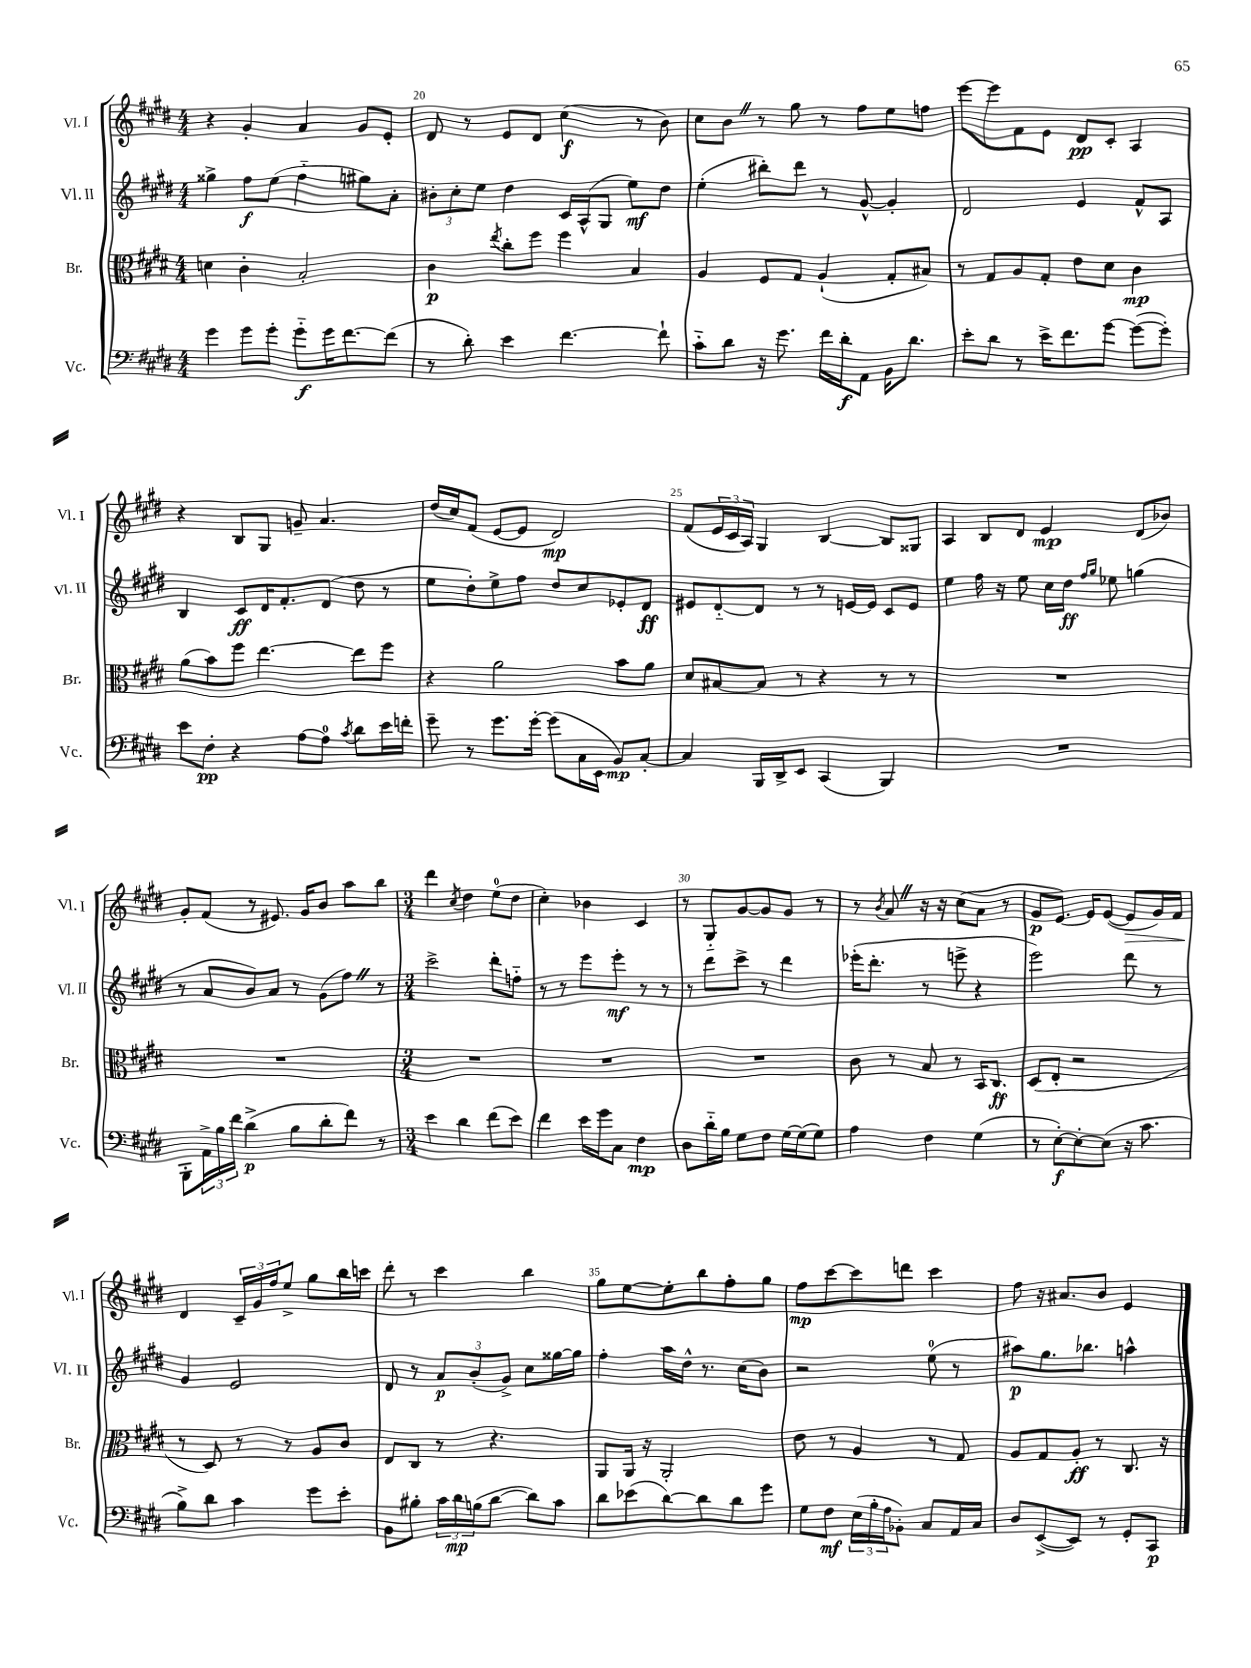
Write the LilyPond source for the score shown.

<<
\new StaffGroup <<
\new Staff = "s0" \with { instrumentName = "Vl. I" shortInstrumentName = "Vl. I" } {
    \clef treble \key e \major \numericTimeSignature \time 4/4
    r4 gis'4-. a'4 gis'8 e'8-. |
    dis'8 r8 e'8 dis'8 cis''4\f( r8 b'8) |
    cis''8 b'8 \once \override BreathingSign.text = \markup { \musicglyph "scripts.caesura.straight" } \breathe r8 gis''8 r8 fis''8 e''8 f''8 |
    e'''8~ e'''8 fis'8 e'8 dis'8\pp cis'8-. a4 |
    r4 b8 gis8 g'8-- a'4. |
    dis''16( cis''16) fis'8( e'8~ e'8 dis'2\mp) |
    fis'8( \tuplet 3/2 { e'16 cis'16 a16) } gis4 b4~ b8 gisis8 |
    a4 b8 dis'8 e'4\mp dis'8( bes'8) |
    gis'8-. fis'8( r8 eis'8.) gis'16 b'8 a''8 b''8 |
    \numericTimeSignature \time 3/4 dis'''4 \acciaccatura { cis''8 } dis''4 e''8-0( dis''8 |
    cis''4-.) bes'4 cis'4 |
    r8 gis8-_ gis'8~ gis'8 gis'8 r8 |
    r8 \acciaccatura { b'8 } a'8 \once \override BreathingSign.text = \markup { \musicglyph "scripts.caesura.straight" } \breathe r16 r16 cis''8( a'8 r8 |
    gis'8\p e'8.~) e'16 e'8~( e'8\> gis'16) fis'16 |
    dis'4\! \tuplet 3/2 { cis'16-- gis'16 fis''16 } e''8-> gis''8 b''16 c'''16 |
    dis'''8-. r8 cis'''4 b''4 |
    gis''8 e''8~ e''8-. b''8 fis''8-. gis''8 |
    fis''8\mp cis'''8~ cis'''8 d'''8 cis'''4 |
    fis''8 r16 ais'8. b'8 e'4 \bar "|." |
}
\new Staff = "s1" \with { instrumentName = "Vl. II" shortInstrumentName = "Vl. II" } {
    \clef treble \key e \major \numericTimeSignature \time 4/4
    gisis''4-> fis''8\f e''8( fis''4-_ gis''8) a'8-. |
    \tuplet 3/2 { bis'8-. cis''8-. e''8 } dis''4 cis'16 a16-^( gis8 e''8\mf) dis''8 |
    e''4-.( bis''8-.) dis'''8 r8 gis'8~-^ gis'4-. |
    dis'2 e'4 fis'8-^ a8 |
    b4 cis'8\ff dis'16 fis'8.-. dis'8( dis''8 r8 |
    e''8 dis''8-.) e''8-> fis''8 dis''8 cis''8 ees'8-. dis'8\ff |
    eis'8 dis'8~-_ dis'8 r8 r8 e'16~ e'16 cis'8 e'8 |
    e''4 fis''16 r16 e''8 cis''16 dis''16\ff \grace { fis''16 gis''16 } ees''8 g''4( |
    r8 a'8 b'8) a'8 r8 gis'8( fis''8) \once \override BreathingSign.text = \markup { \musicglyph "scripts.caesura.straight" } \breathe r8 |
    \numericTimeSignature \time 3/4 cis'''2-> dis'''8-. f''8-_ |
    r8 r8 e'''8 e'''8-.\mf r8 r8 |
    r8 dis'''8 cis'''8-> r8 dis'''4 |
    ees'''16-.( dis'''8.-. r8 e'''8-> r4 |
    e'''2) dis'''8 r8 |
    gis'4 e'2 |
    dis'8 r8 \tuplet 3/2 { a'8\p b'8-.( gis'8->) } cis''8 gisis''16~ gisis''16 |
    fis''4-. a''16 dis''16-^ r8. cis''16( b'8) |
    r2 e''8-0( r8 |
    ais''8\p) gis''8. bes''8. a''4-^ \bar "|." |
}
\new Staff = "s2" \with { instrumentName = "Br." shortInstrumentName = "Br." } {
    \clef alto \key e \major \numericTimeSignature \time 4/4
    d'4 cis'4-. b2-. |
    cis'4\p \acciaccatura { e''8 } cis''8-. fis''8 fis''4 b4 |
    a4 fis8 gis8 a4-!( gis8-. bis8) |
    r8 gis8 a8 gis8-. e'8 dis'8 cis'4\mp |
    a'8( b'8) fis''8 e''4.~ e''8 fis''8 |
    r4 a'2 b'8 a'8 |
    dis'8 bis8~ bis8 r8 r4 r8 r8 |
    R1 |
    R1 |
    \numericTimeSignature \time 3/4 R2. |
    R2. |
    R2. |
    cis'8 r8 b8 r8 b,16 cis8.\ff |
    dis8( e8-. r2 |
    r8 dis8) r8 r8 a8 cis'8 |
    e8 cis8 r8 r4. |
    a,8 a,16 r16 a,2-. |
    e'8 r8 a4 r8 gis8 |
    a8 gis8 a8-.\ff r8 cis8. r16 \bar "|." |
}
\new Staff = "s3" \with { instrumentName = "Vc." shortInstrumentName = "Vc." } {
    \clef bass \key e \major \numericTimeSignature \time 4/4
    gis'4 gis'8 gis'8-. gis'8-_\f gis'16 fis'8.~ fis'8( |
    r8 dis'8-.) e'4 fis'4.~ fis'8-! |
    cis'8-_ dis'8 r16 gis'8. fis'16 dis'16-.\f a,8 b,16 dis'8. |
    e'8-. dis'8 r8 e'16-> fis'8. gis'8~ gis'8~( gis'8-.) |
    e'8 fis8-.\pp r4 a8~ a8-0 \acciaccatura { cis'8 } dis'8 e'16 f'16-. |
    gis'8-- r8 gis'8. gis'16~-. gis'8( cis16 e,16 b,8\mp) cis8~-. |
    cis4 b,,16 dis,16-> e,8 cis,4( b,,4) |
    R1 |
    b,,8-. \tuplet 3/2 { a,16-> b16 fis'16 } dis'4->\p( b8 dis'8-. fis'8) r8 |
    \numericTimeSignature \time 3/4 e'4 dis'4 fis'8( e'8) |
    fis'4 e'16 gis'16 cis8 fis4\mp |
    dis8 dis'16-_ b16 gis8 fis8 gis16~ gis16( gis8) |
    a4 fis4 gis4( |
    r8 e8~-.\f) e8~-. e8( r16 cis'8. |
    b8->) dis'8 cis'4 gis'8 e'8-. |
    b,8 bis8-. \tuplet 3/2 { cis'16 dis'16\mp b16( } dis'8~ dis'8) cis'8 |
    dis'8 ees'8( dis'8~) dis'8 dis'8 gis'8 |
    gis8 fis8\mf \tuplet 3/2 { e16( b16-. a16 } bes,8-.) cis8 a,16 cis16 |
    dis8 e,8~->( e,8) r8 gis,8-. cis,8\p \bar "|." |
}
>>
>>
\layout { \context { \Score currentBarNumber = #19 \override BarNumber.break-visibility = ##(#f #t #t) barNumberVisibility = #(every-nth-bar-number-visible 5) } }
